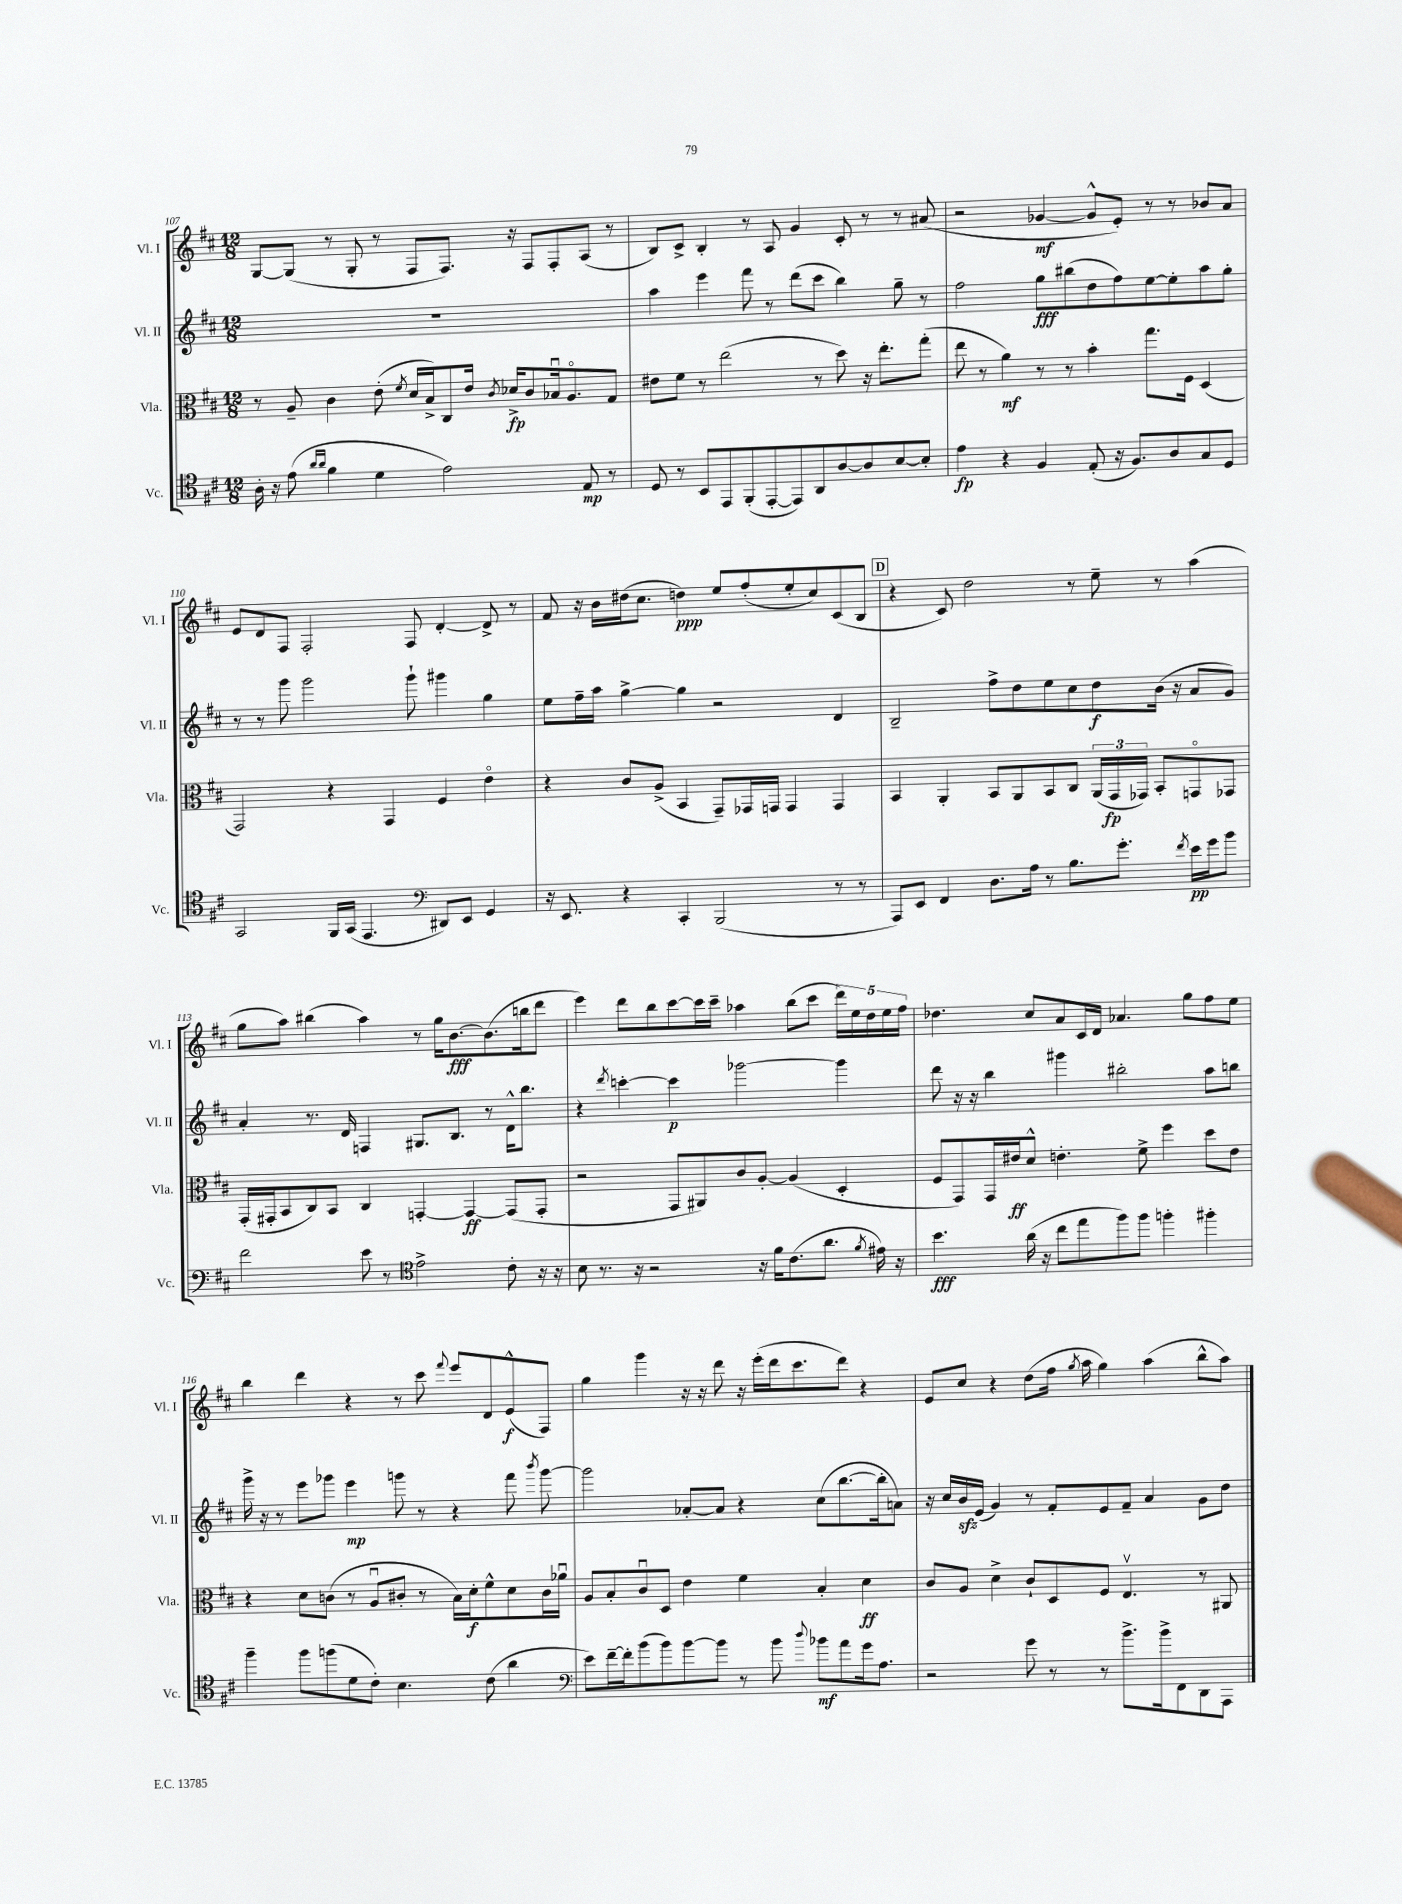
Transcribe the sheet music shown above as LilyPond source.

<<
\new StaffGroup <<
\new Staff = "s0" \with { instrumentName = "Vl. I" shortInstrumentName = "Vl. I" } {
    \clef treble \key d \major \numericTimeSignature \time 12/8
    \autoBeamOff g8[~ g8]( r8 g8-. r8 fis8[ fis8.]) r16 fis8[ fis8-. a8]( r8 |
    b8[) cis'8]-> b4-. r8 a8 g'4 cis'8-. r8 r8 ais'8( |
    r2 ges'4~\mf ges'8[-^ e'8]-.) r8 r8 bes'8[ a'8] |
    e'8[ d'8 fis8] fis2-. fis8 d'4~-. d'8-> r8 |
    fis'8 r16 b'16[ dis''16( cis''8.] d''4\ppp) e''8[ fis''8-.( e''8-. cis''8) cis'8( b8] |
    \mark \markup { \box "D" } r4 cis'8) d''2 r8 e''8-- r8 a''4( |
    g''8[ a''8]) bis''4( a''4) r8 g''16[ b'8.~\fff b'8.( b''16 d'''8] |
    e'''4) d'''8[ b''8 cis'''8~ cis'''16 cis'''16]-- aes''4 b''8[( cis'''8] \tuplet 5/4 { d'''16[) e''16 d''16 e''16 fis''16] } |
    des''4. cis''8[ a'8 cis'16 d'16] aes'4. g''8[ fis''8 e''8] |
    b''4 d'''4 r4 r8 cis'''8 \appoggiatura { fis'''8 } e'''8[ d'8 e'8-^\f( fis8]) |
    g''4 g'''4 r16 r16 d'''8 r16 e'''16[-.( d'''16 cis'''8. d'''8]) r4 |
    e'8[ cis''8] r4 d''8[( fis''16] \acciaccatura { g''8 } a''16 g''4) a''4( b''8[-^ a''8]) \bar "|." |
}
\new Staff = "s1" \with { instrumentName = "Vl. II" shortInstrumentName = "Vl. II" } {
    \clef treble \key d \major \numericTimeSignature \time 12/8
    \autoBeamOff R1. |
    a''4 e'''4 fis'''8 r8 d'''8[( cis'''8] b''4) g''8-- r8 |
    fis''2 g''8[\fff bis''8( d''8 fis''8) e''8~ e''8-. a''8 g''8]-. |
    r8 r8 g'''8 g'''2 g'''8-! gis'''4 g''4 |
    e''8[ fis''16-- a''16] g''4~-> g''4 r2 d'4 |
    \mark \markup { \box "D" } b2-- fis''8[-> d''8 e''8 cis''8 d''8\f b'16]( r16 a'8[ g'8]) |
    a'4-. r8. d'16 f4 gis8.[ b8.] r8 d'16[-^ b''8.] |
    r4 \acciaccatura { d'''8 } c'''4~-. c'''4\p ges'''2~ ges'''4 |
    d'''8 r16 r16 b''4 gis'''4 bis''2-. a''8[ b''8] |
    g'''16-> r16 r8 e'''8[ ges'''8] e'''4\mp g'''8 r8 r4 fis'''8 \acciaccatura { b'''8 } g'''8~ |
    g'''2 aes'8[~-. aes'8] r4 cis''8[( b''8.~ b''16-. a'8]) |
    r16 cis''16[ b'16\sfz e'16]( g'4) r8 fis'8[-. e'8 fis'8]-- a'4 g'8[ d''8] \bar "|." |
}
\new Staff = "s2" \with { instrumentName = "Vla." shortInstrumentName = "Vla." } {
    \clef alto \key d \major \numericTimeSignature \time 12/8
    \autoBeamOff r8 a8-- cis'4 e'8-.( \acciaccatura { fis'8 } d'16[ b16->) cis8 e'16] \acciaccatura { cis'8 } des'16[->\fp cis'8 bes16\downbow a8.\flageolet g8] |
    eis'8[ fis'8] r8 e''2( r8 d''8) r16 e''8.[-. g''8]-.( |
    e''8 r8 a'4\mf) r8 r8 b'4-. g''8.[ fis16] d4( |
    g,2) r4 g,4 fis4 e'4\flageolet |
    r4 cis'8[ a8]->( b,4 g,8[--) ges,16 g,16] g,4 g,4 |
    \mark \markup { \box "D" } b,4 a,4-. b,8[ a,8 b,8 cis8] \tuplet 3/2 { a,16[( g,16\fp ges,16]) } b,8[-. g,8\flageolet ges,8] |
    g,16[-.( gis,16-. b,8 cis8) b,8] cis4 g,4~-. g,4~\ff g,8[( g,8]-. |
    r2 g,8[ ais,8) cis'8 a8]~-. a4( d4-. |
    fis8[ g,8) g,16 eis'16\ff d'8]-^ e'4.-. fis'8-> fis''4 d''8[ e'8] |
    r4 d'8[ c'8]( r8 a8[\downbow cis'8]-. r8 b16[) d'16-.\f fis'8-^ d'8 cis'16 aes'16]\downbow |
    a8[ b8-. cis'8\downbow d8] e'4 fis'4 b4-. d'4\ff |
    cis'8[ a8] d'4-> cis'8[-! d8 fis8] e4.\upbow r8 ais,8 \bar "|." |
}
\new Staff = "s3" \with { instrumentName = "Vc." shortInstrumentName = "Vc." } {
    \clef tenor \key d \major \numericTimeSignature \time 12/8
    \autoBeamOff a16-. r16 e'8( \grace { a'16[ a'16] } fis'4 d'4 e'2) e8\mp r8 |
    d8 r8 b,8[ e,8 fis,8-.( e,8~-. e,8) a,8 a8~ a8 b8~ b8]-. |
    e'4\fp r4 fis4 e8-.( r16 fis8.[) a8 g8 d8] |
    g,2 fis,16[ g,16]( e,4. \clef bass dis,8[) e,8] g,4 |
    r16 e,8. r4 cis,4-. b,,2( r8 r8 |
    \mark \markup { \box "D" } a,,8[) e,8] fis,4 d8.[ a16] r8 b8.[ g'8.]-. \acciaccatura { fis'8 } e'16[\pp g'16 b'8] |
    fis'2 e'8 r8 \clef tenor e'2-> cis'8-. r16 r16 |
    b8 r8. r16 r2 r16 fis'16[ cis'8.( a'8.] \acciaccatura { fis'8 } eis'16) r16 |
    b'4.\fff a'16( r16 cis''8[ e''8 fis''8) fis''8] f''4-. fis''4-. |
    fis''4-- fis''8[ f''8( d'8 cis'8]-.) b4. cis'8( a'4 |
    \clef bass e'8[) fis'16~-- fis'16-. b'8( b'8) b'8~ b'8] r8 b'8 \appoggiatura { d''8 } bes'8[\mf a'8 g'16 a8.] |
    r2 g'8 r8 r8 b'8.[-> b'16-> fis,8 d,8 a,,8] \bar "|." |
}
>>
>>
\layout { \context { \Score currentBarNumber = #107 } }
